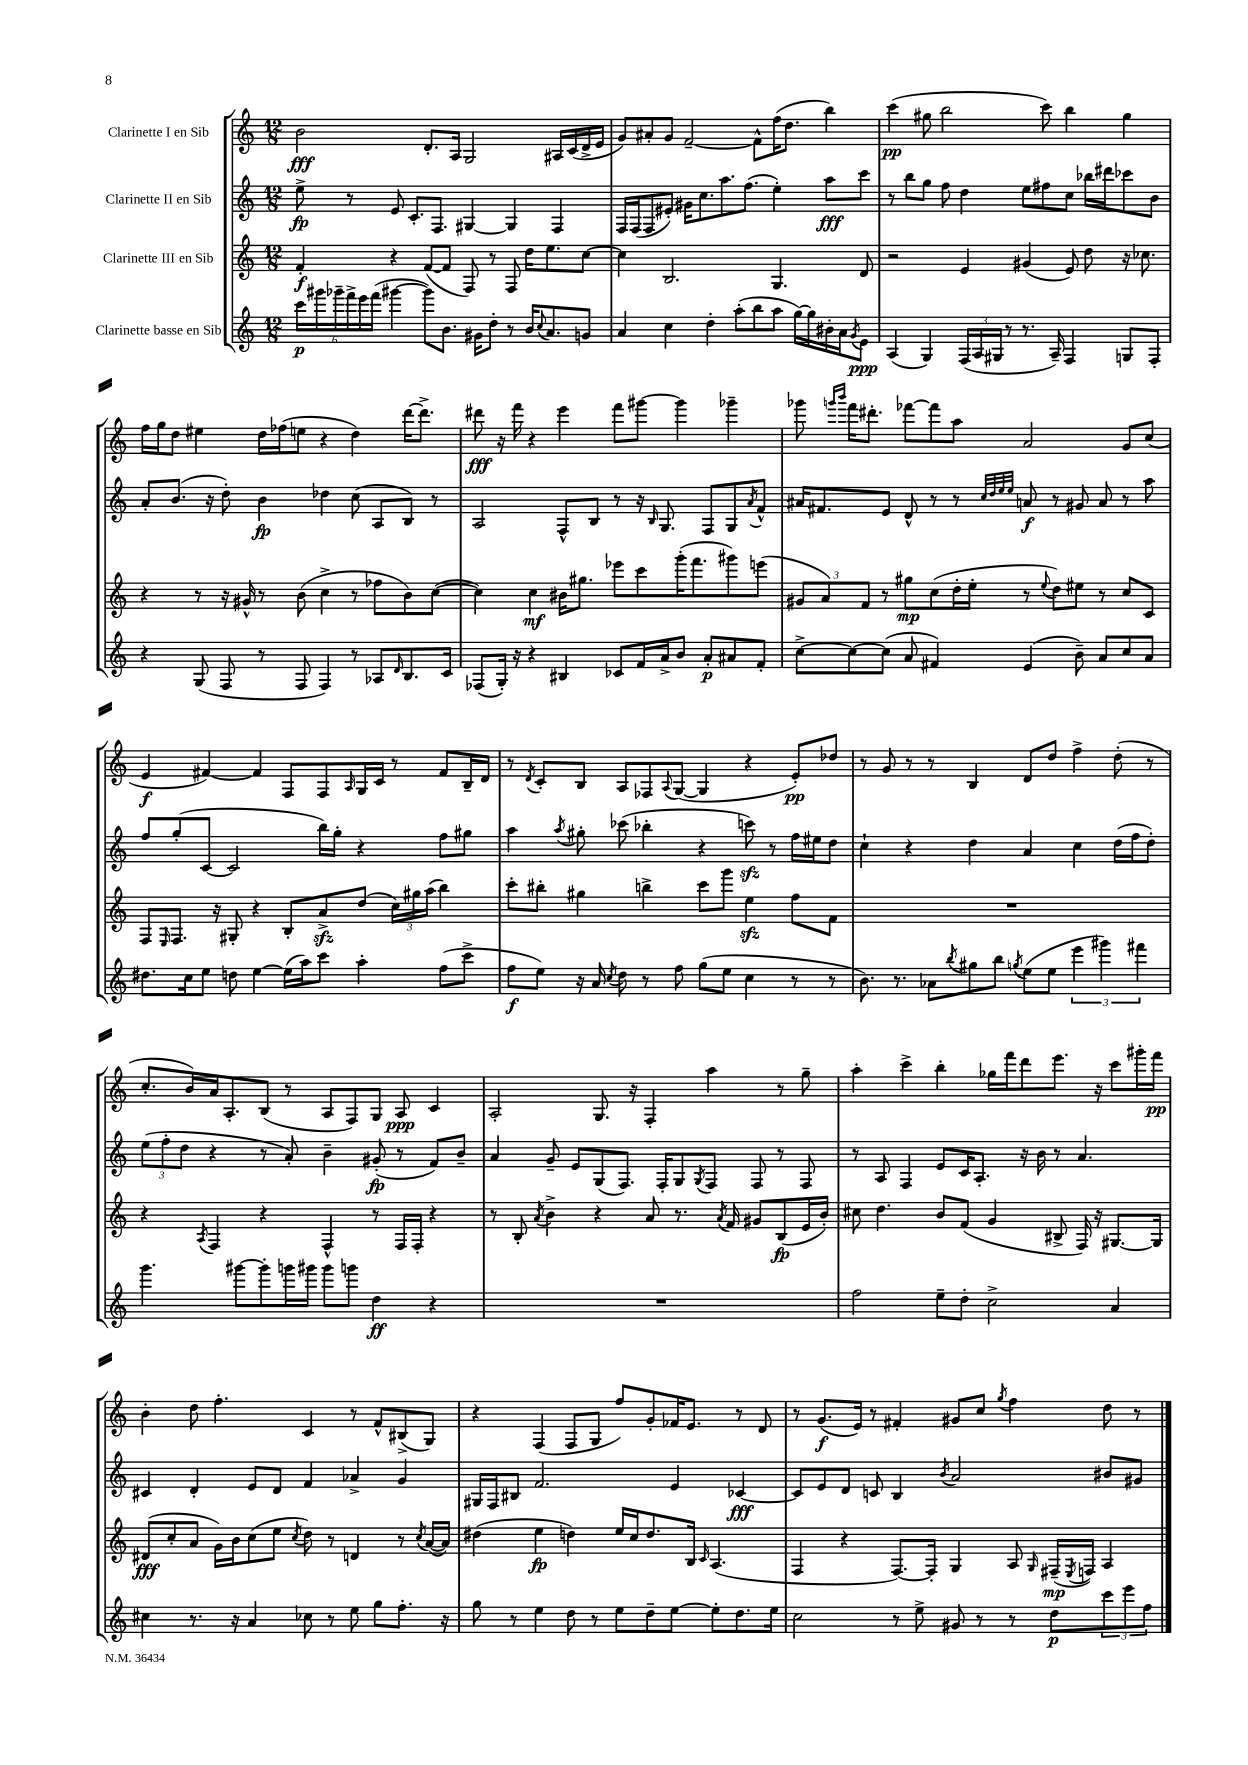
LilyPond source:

<<
\new StaffGroup <<
\new Staff = "s0" \with { instrumentName = "Clarinette I en Sib" } {
    \clef treble \key c \major \numericTimeSignature \time 12/8
    b'2\fff d'8.-. a16 g2 ais16 c'16( d'16-> e'16 |
    g'8) ais'8-. g'8 f'2~-- f'8-^ f''16( d''8. b''4) |
    c'''4\pp( gis''8 b''2 c'''8) b''4 gis''4 |
    f''16 g''16 d''8 eis''4 d''16 fes''16( e''8 r4 d''4) d'''16~ d'''8.-> |
    dis'''8\fff r16 f'''16 r4 e'''4 f'''8 gis'''8~ gis'''4 ges'''4-- |
    ges'''8 \grace { g'''16 b'''16 } f'''16 dis'''8.-. fes'''8~ fes'''8 a''8 a'2 g'8 c''8( |
    e'4\f fis'4~) fis'4 f8 f8 \grace { a16 } g16 c'16 r8 fis'8 b16-- d'16 |
    r8 \acciaccatura { d'8 } c'8-. b8 a8 fes8 \appoggiatura { a8 } g8~( g4 r4 e'8-.\pp) des''8 |
    r8 g'8 r8 r8 b4 d'8 d''8 f''4-> d''8-.( r8 |
    c''8.-. b'16) a'16 a8.-. b8( r8 a8 f8) g8 a8\ppp c'4 |
    a2-. g8. r16 f4-. a''4 r8 g''8-- |
    a''4-. c'''4-> b''4-. ges''16 f'''16 d'''8 e'''8. r16 c'''8 gis'''16-. f'''16\pp |
    b'4-. d''8 f''4.-. c'4 r8 f'8-^ bis8->( g8) |
    r4 f4( f8 g8 f''8) g'8-. fes'16 e'8. r8 d'8 |
    r8 g'8.\f( e'16) r8 fis'4-. gis'8 c''8 \acciaccatura { g''8 } f''4 d''8 r8 \bar "|." |
}
\new Staff = "s1" \with { instrumentName = "Clarinette II en Sib" } {
    \clef treble \key c \major \numericTimeSignature \time 12/8
    e''8->\fp r8 e'8 c'8.-. f8. gis4~ gis4 f4 |
    f16 f16( f8 eis'8-.) gis'16 c''8. a''8. f''8.( e''4-.) a''8\fff c'''8 |
    r8 b''8 g''8 f''8 d''4 e''8 fis''8 c''8 bes''16 dis'''16 ces'''8 b'8 |
    a'8-. b'8.( r16 d''8-.) b'4\fp des''4 c''8( a8 b8) r8 |
    a2 f8-^ b8 r8 r16 \grace { b16 } g8. f8 g8 \acciaccatura { a'8 } f'8-^ |
    ais'16 fis'8. e'8 d'8-^ r8 r8 \grace { c''32 d''32 e''32 e''32 } a'8\f r8 gis'8 a'8 r8 a''8 |
    f''8 g''8-.( c'8~ c'2 b''16) g''16-. r4 f''8 gis''8 |
    a''4 \acciaccatura { a''8 } gis''8-. ces'''8( bes''4-. r4 c'''8\sfz) r8 f''16 eis''16 d''8 |
    c''4-! r4 d''4 a'4 c''4 d''16( f''16 d''8-.) |
    \tuplet 3/2 { e''8( f''8-. d''8 } r4 r8 a'8-.) b'4-- gis'8-.\fp( r8 f'8) b'8-- |
    a'4 g'8-- e'8 g8( f8.) f16-. g8 \acciaccatura { g8 } f8 f8 r8 f8 |
    r8 a8 f4 e'8 c'16 a8.-. r16 b'16 r8 a'4. |
    cis'4 d'4-. e'8 d'8 f'4 aes'4-> g'4 |
    gis16 f16 bis8 f'2. e'4 ces'4~\fff |
    ces'8 e'8 d'8 c'8 b4 \acciaccatura { b'8 } a'2 bis'8 gis'8 \bar "|." |
}
\new Staff = "s2" \with { instrumentName = "Clarinette III en Sib" } {
    \clef treble \key c \major \numericTimeSignature \time 12/8
    f'4-.\f r4 f'8~( f'8 f8) r8 f8 d''16 e''8. c''8~ |
    c''4 b2. g4. d'8 |
    r2 e'4 gis'4( e'8) d''8 r16 ces''8. |
    r4 r8 r16 gis'16-^ r8 b'8( c''4-> r8 fes''8 b'8) c''8~( |
    c''4) c''4\mf bis'16 gis''8. ees'''8 c'''8 g'''16-.( f'''8. gis'''8) e'''8( |
    \tuplet 3/2 { gis'8 a'8) f'8 } r8 gis''8\mp c''8( d''16-. e''16-. r8 \appoggiatura { e''8 } d''8) eis''8 r8 c''8 c'8 |
    f8 \grace { e16 } f8. r16 gis8-. r4 b8-. a'8->\sfz d''8( \tuplet 3/2 { c''16) gis''16 a''16( } b''4) |
    c'''8-. bis''8-. gis''4 b''4-> c'''8 g'''8 e''4\sfz f''8 f'8 |
    R1. |
    r4 \acciaccatura { a8 } f4 r4 f4-^ r8 f16 f16-. r4 |
    r8 b8-. \acciaccatura { a'8 } b'4-> r4 a'8 r8. \acciaccatura { a'8 } f'16 gis'8 b8\fp( e'16 b'16-.) |
    cis''8 d''4. b'8 f'8( g'4 bis8-> f16) r16 gis8.~ gis16 |
    dis'8\fff( c''8-. a'8 g'16) b'16 c''8( e''8 \acciaccatura { c''8 } d''8) r8 d'4 r8 \acciaccatura { c''8 } a'16~( a'16) |
    dis''4( e''4\fp d''4) e''16 c''16 d''8. b16 \grace { c'16 } a4.( |
    f4 r4 f8.~) f16-. g4 a8 \grace { g16 } fis16--\mp( \acciaccatura { e8 } f16) a4 \bar "|." |
}
\new Staff = "s3" \with { instrumentName = "Clarinette basse en Sib" } {
    \clef treble \key c \major \numericTimeSignature \time 12/8
    \tuplet 6/4 { c'''16\p gis'''16 ges'''16-- f'''16-> e'''16 f'''16( } gis'''4~ gis'''8) b'8. gis'16 d''8-. r8 b'16 \appoggiatura { c''8 } a'8. g'8 |
    a'4 c''4 d''4-. a''8-.( b''8 a''8 g''16~) g''16 bis'16-. a'16 \acciaccatura { g'8 } e'8\ppp |
    a4( g4) \tuplet 3/2 { f16( a16 gis16 } r8 r8. a16--) f4 g8 f8-. |
    r4 g8( f8 r8 f8 f4) r8 aes8 \grace { d'16 } b8. c'16 |
    fes8( g16-.) r16 r4 bis4 ces'8 f'16 a'16-> b'8 a'8-.\p ais'8 f'8-. |
    c''8~-> c''8~ c''8( a'8 fis'4) e'4( b'8--) a'8 c''8 a'8 |
    dis''8. c''16 e''8 d''8 e''4~ e''16( a''16) c'''8 a''4-. f''8( c'''8-> |
    f''8\f e''8) r16 a'16 \acciaccatura { c''8 } d''8 r8 f''8 g''8( e''8 c''4 r8 r8 |
    b'8.) r8. aes'8 \acciaccatura { b''8 } gis''8 b''8 \acciaccatura { g''8 } e''8( e''8 \tuplet 3/2 { e'''4 gis'''4) fis'''4 } |
    g'''4. gis'''8~ gis'''8-. g'''16 gis'''16 gis'''8 g'''8 d''4\ff r4 |
    R1. |
    f''2 e''8-- d''8-. c''2-> a'4 |
    cis''4 r8. r16 a'4 ces''8 r8 e''8 g''8 f''8.-. r16 |
    g''8 r8 e''4 d''8 r8 e''8 d''8-- e''8~ e''8-. d''8. e''16 |
    c''2 r8 e''8-> gis'8 r8 r8 d''8\p \tuplet 3/2 { c'''8 e'''8 f''8 } \bar "|." |
}
>>
>>
\layout { \context { \Score \remove "Bar_number_engraver" } }
